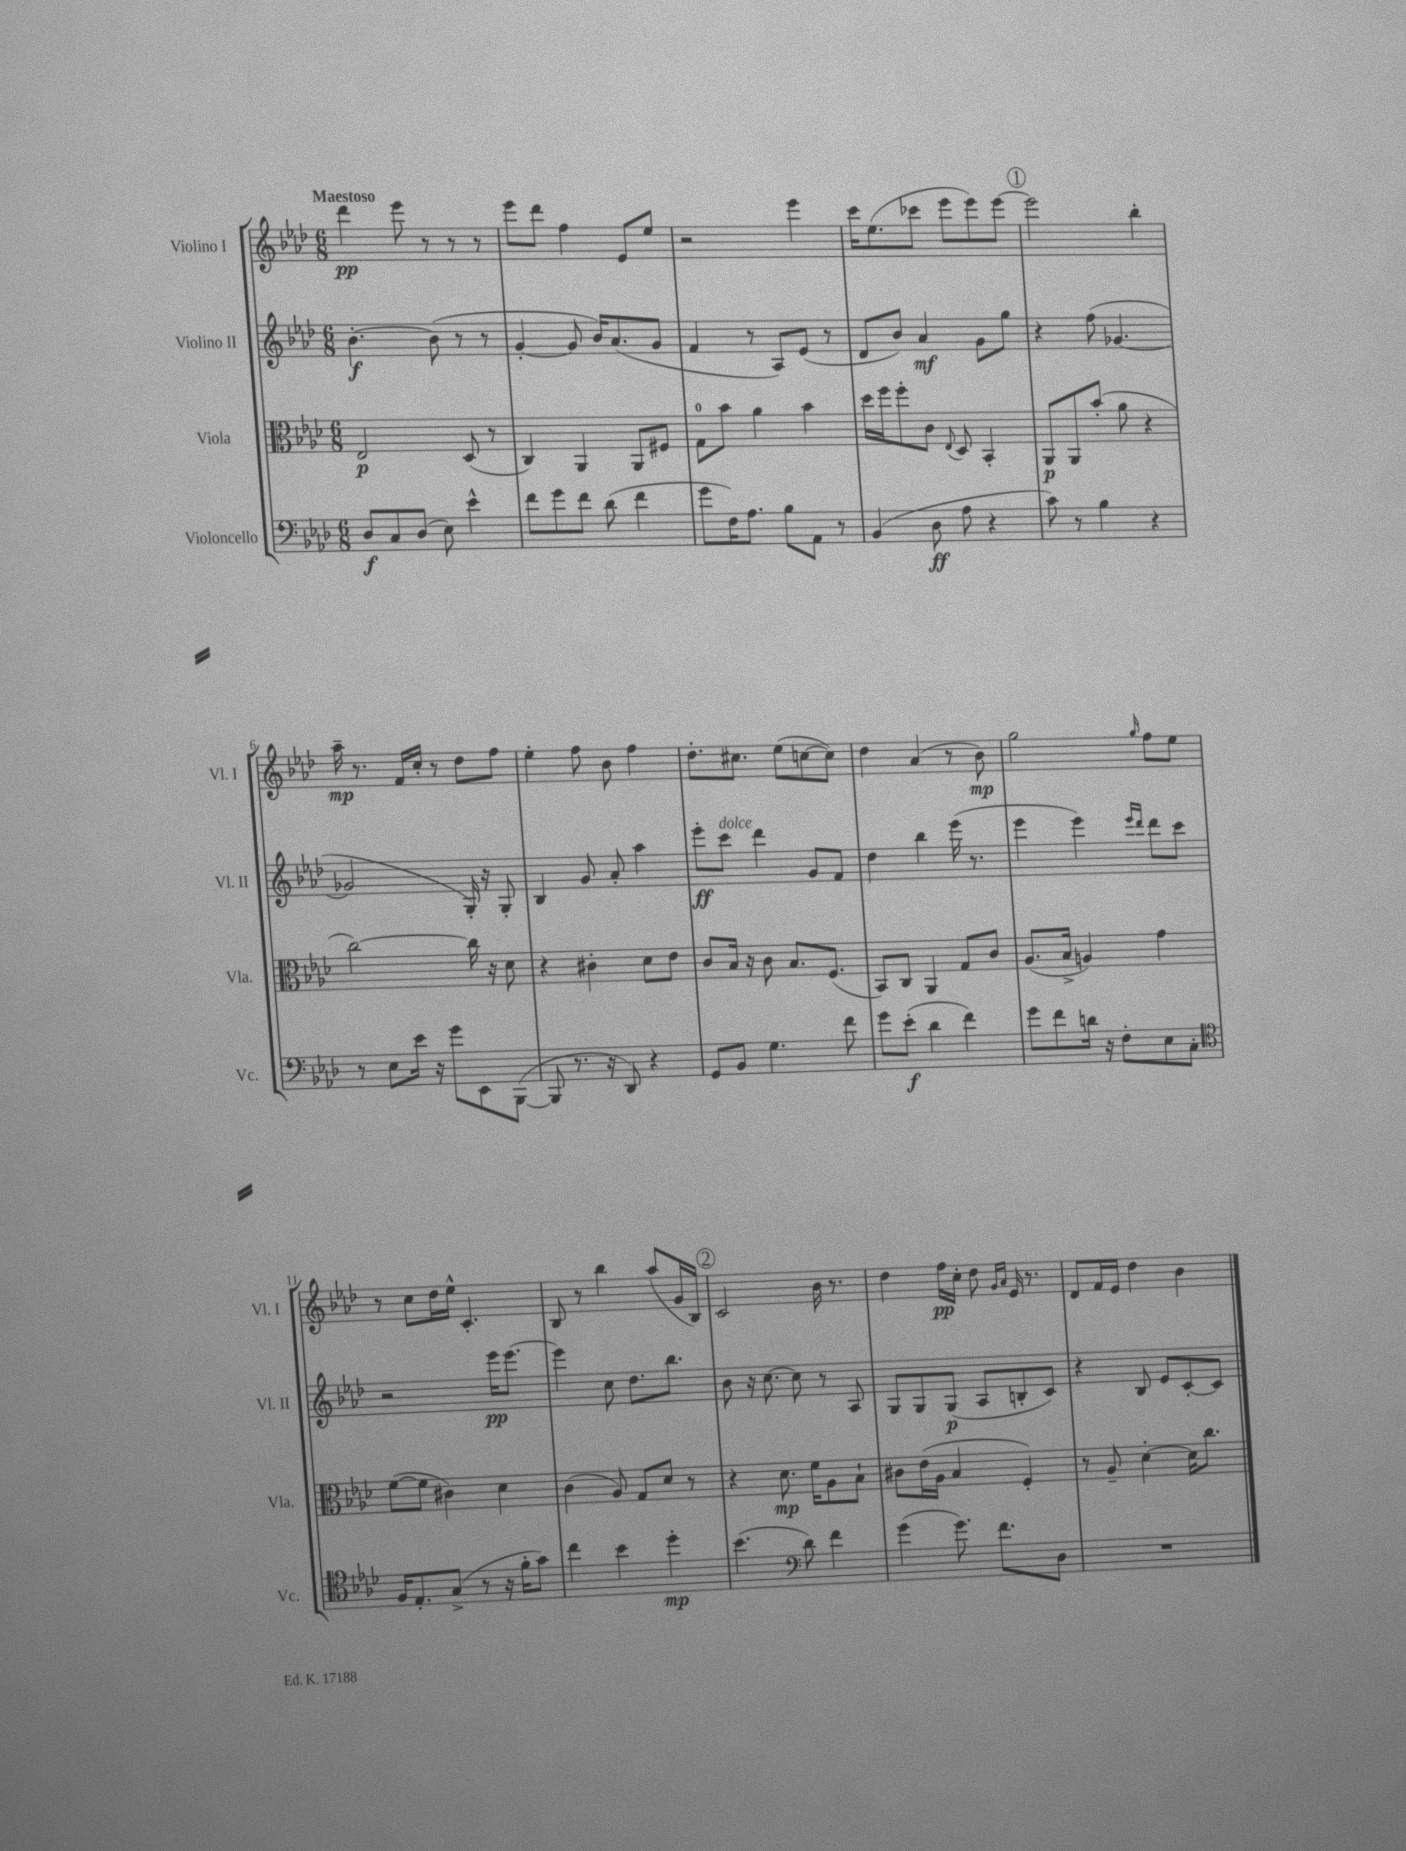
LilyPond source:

<<
\new StaffGroup <<
\new Staff = "s0" \with { instrumentName = "Violino I" shortInstrumentName = "Vl. I" } {
    \clef treble \key aes \major \numericTimeSignature \time 6/8 \tempo "Maestoso"
    des'''4\pp ees'''8 r8 r8 r8 |
    ees'''8 des'''8 f''4 ees'8 ees''8 |
    r2 ees'''4 |
    c'''16 ees''8.( ces'''8 ees'''8 ees'''8) ees'''8~ |
    \mark \markup { \circle "1" } ees'''2 bes''4-. |
    aes''16--\mp r8. f'16 c''16-. r8 des''8 f''8 |
    ees''4-. f''8 bes'8 f''4 |
    des''8.-. cis''8. ees''8( c''8~ c''8) |
    des''4 aes'4( r8 bes'8\mp) |
    g''2 \grace { g''16 } f''8 ees''8 |
    r8 c''8 des''16 ees''16-^ c'4.-. |
    bes8 r8 bes''4 aes''8( g'16 bes16) |
    \mark \markup { \circle "2" } c'2 bes'16 r8. |
    des''4 f''16\pp c''16-. des''8 \grace { g'16 aes'16 } ees'16 r8. |
    des'8 f'16 ees'16 des''4 bes'4 \bar "|." |
}
\new Staff = "s1" \with { instrumentName = "Violino II" shortInstrumentName = "Vl. II" } {
    \clef treble \key aes \major \numericTimeSignature \time 6/8
    bes'4.~-.\f bes'8( r8 r8 |
    g'4~-. g'8 bes'16) aes'8.( g'8 |
    f'4 r8 aes8) ees'8( r8 |
    des'8 bes'8) aes'4\mf g'8 g''8 |
    \mark \markup { \circle "1" } r4 f''8( ges'4.~ |
    ges'2 g16-.) r16 g8-. |
    bes4 g'8 aes'8-. aes''4 |
    ees'''8-.\ff c'''8^\markup { \italic "dolce" } des'''4 g'8 f'8 |
    des''4 bes''4 ees'''16( r8. |
    ees'''4 ees'''4) \grace { ees'''16 des'''16 } des'''8 c'''8 |
    r2 ees'''16\pp ees'''8.~ |
    ees'''4 c''8 des''8. bes''8. |
    \mark \markup { \circle "2" } bes'8 r16 c''8.~ c''8 r8 aes8 |
    g8 g8 g8\p( aes8 b8-. c'8) |
    r4 bes8 ees'8 c'8~-. c'8 \bar "|." |
}
\new Staff = "s2" \with { instrumentName = "Viola" shortInstrumentName = "Vla." } {
    \clef alto \key aes \major \numericTimeSignature \time 6/8
    ees2\p des8( r8 |
    c4) aes,4 aes,8 fis8 |
    g8-0 bes'8 aes'4 bes'4 |
    des''16 f''16 f''8-. c'8 \appoggiatura { ees8 } des8 bes,4-. |
    \mark \markup { \circle "1" } aes,8\p aes,8 bes'8-.( aes'8 r4 |
    c''2~) c''16 r16 des'8 |
    r4 cis'4-. des'8 ees'8 |
    c'8 bes16 r16 c'8 bes8. f8.( |
    bes,8) c8 aes,4 g8 c'8 |
    aes8.( bes16-> a4) g'4 |
    f'8~( f'8 cis'4) des'4 |
    c'4( aes8) g8 des'8 r8 |
    \mark \markup { \circle "2" } r4 des'8.\mp f'16 aes8 bes8-! |
    cis'8 ees'16( aes16 bes4 f4-.) |
    r8 aes8-- des'4~-. des'16 c''8. \bar "|." |
}
\new Staff = "s3" \with { instrumentName = "Violoncello" shortInstrumentName = "Vc." } {
    \clef bass \key aes \major \numericTimeSignature \time 6/8
    des8\f c8 des8( ees8) ees'4-^ |
    f'8 g'8 f'8 des'8( f'4 |
    g'8 f16) aes8. bes8 aes,8 r8 |
    bes,4( des8\ff aes8 r4 |
    \mark \markup { \circle "1" } c'8) r8 bes4 r4 |
    r8 ees8 ees'16 r16 g'8 ees,8 bes,,8~( |
    bes,,8 r8. r16 des,8) r4 |
    g,8 bes,8 g4. f'8 |
    g'8 ees'8-.\f( des'4 f'4) |
    g'8 f'8 d'16 r16 f8-. ees8 c8-. |
    \clef tenor f16 ees8.-. g8->( r8 r16 f'16-. g'8) |
    c''4 bes'4 des''4-.\mp |
    \mark \markup { \circle "2" } bes'4.( \clef bass des'8) f'4 |
    g'4( g'8.) f'8. des8 |
    R2. \bar "|." |
}
>>
>>
